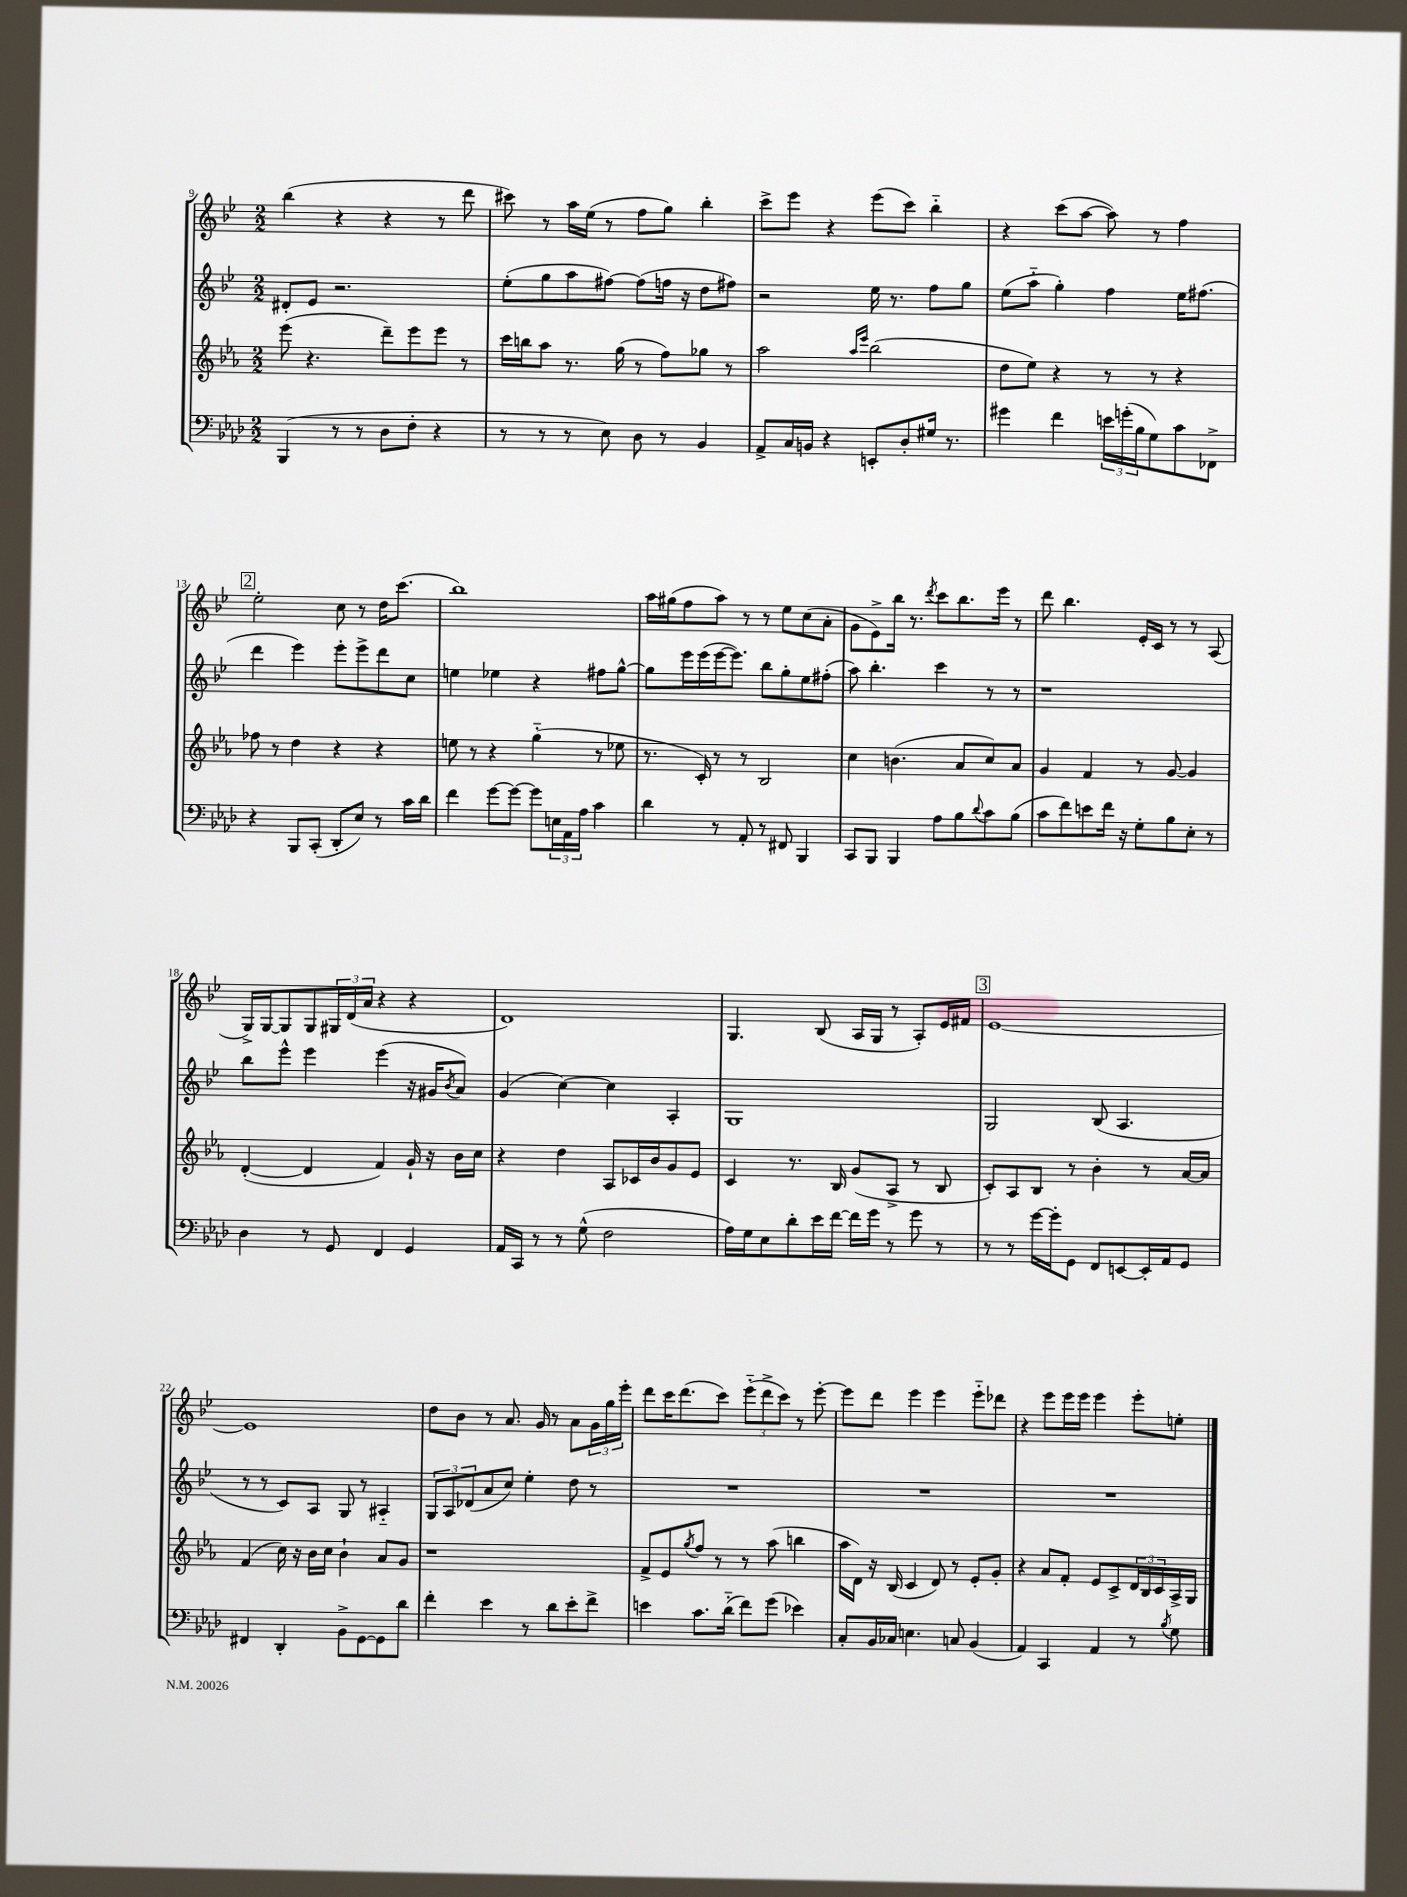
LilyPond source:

<<
\new StaffGroup <<
\new Staff = "s0" {
    \clef treble \key bes \major \numericTimeSignature \time 2/2
    bes''4( r4 r4 r8 d'''8 |
    cis'''8) r8 a''16 ees''16( r8 f''8 g''8) bes''4-. |
    c'''8-> ees'''8 r4 ees'''8( c'''8) bes''4-_ |
    r4 c'''8( a''8~ a''8) r8 f''4 |
    \mark \markup { \box "2" } ees''2-. c''8 r8 d''16 c'''8.( |
    bes''1) |
    a''16 gis''16( f''8 a''8) r8 r8 ees''8 c''8( a'8-. |
    g'8 ees'8->) bes''16 r8. \acciaccatura { d'''8 } c'''8 bes''8. ees'''16 r8 |
    d'''8 bes''4. ees'16-. c'16 r8 r8 a8( |
    g16->) g16~ g8 g8 \tuplet 3/2 { gis16 d'16( a'16 } r4 r4 |
    d'1) |
    g4. bes8( a16 g16 r8 a8-.) ees'16 fis'16 |
    \mark \markup { \box "3" } ees'1~ |
    ees'1 |
    d''8 bes'8 r8 a'8. g'16 r8 a'8 \tuplet 3/2 { g'16 g''16 ees'''16-. } |
    d'''8 c'''16 d'''8.( c'''8) \tuplet 3/2 { ees'''8-_( d'''8-> c'''8) } r8 ees'''8~-. |
    ees'''8 d'''8 ees'''4 ees'''4 ees'''8-_ des'''8 |
    r4 ees'''8 ees'''16 ees'''16 ees'''4 ees'''8-. e''8-. \bar "|." |
}
\new Staff = "s1" {
    \clef treble \key bes \major \numericTimeSignature \time 2/2
    dis'8-. ees'8 r2. |
    ees''8-.( g''8 a''8 fis''8~) fis''8( f''16 r16 d''8 fis''8) |
    r2 ees''16 r8. f''8 g''8 |
    ees''8( a''8-_ g''4-.) f''4 ees''16 fis''8.( |
    \mark \markup { \box "2" } d'''4 ees'''4) ees'''8-. ees'''8-> d'''8 c''8 |
    e''4 ees''4 r4 fis''8 g''8~-^ |
    g''8 ees'''16 ees'''16( ees'''16~ ees'''8.) bes''8 g''8-. ees''8 fis''8-.( |
    a''8) bes''4.-. c'''4 r8 r8 |
    r1 |
    bes''8 ees'''8-^ ees'''4 ees'''4( r16 gis'16 \acciaccatura { bes'8 } a'8) |
    g'4( c''4~) c''4 a4-. |
    g1 |
    \mark \markup { \box "3" } g2 bes8( a4. |
    r8 r8 c'8) a8 g8 r8 ais4-_ |
    \tuplet 3/2 { g8 a8 des'8( } a'8 c''8) ees''4-. d''8 r8 |
    R1 |
    R1 |
    R1 \bar "|." |
}
\new Staff = "s2" {
    \clef treble \key ees \major \numericTimeSignature \time 2/2
    ees'''8( r4. d'''8--) ees'''8 ees'''8 r8 |
    c'''16 b''16 aes''8 r8. g''16( r8 f''8) ges''8 r8 |
    aes''2 \grace { aes''16 ees'''16 } bes''2( |
    d''8 ees''8) r4 r8 r8 r4 |
    \mark \markup { \box "2" } fes''8 r8 d''4 r4 r4 |
    e''8 r8 r4 g''4-_( r8 ees''8 |
    r8. c'16-.) r8 r8 bes2 |
    c''4 b'4.( aes'8 c''8) aes'8 |
    g'4 f'4 r8 g'8~ g'4 |
    d'4~-.( d'4 f'4) g'16-! r16 bes'16 c''16 |
    r4 d''4 aes8 ces'16 bes'16 g'8 ees'8 |
    c'4 r8. bes16 g'8( aes8-> r8 bes8 |
    \mark \markup { \box "3" } c'8-.) aes8 bes8 r8 bes'4-. r8 aes'16~ aes'16 |
    f'4( c''16) r16 bes'16 c''16 bes'4-! aes'8 g'8 |
    r1 |
    f'8-> ees'8 \acciaccatura { g''8 } f''8 r8 r8 aes''8( b''4 |
    aes''16 d'16) r16 bes16( c'4 d'8) r8 ees'8-. g'8-. |
    r4 aes'8 f'8-. ees'8 c'8-> \tuplet 3/2 { d'16 bes16 c'16 } aes16-> g16 \bar "|." |
}
\new Staff = "s3" {
    \clef bass \key aes \major \numericTimeSignature \time 2/2
    bes,,4( r8 r8 des8 f8-. r4 |
    r8 r8 r8 ees8) des8 r8 bes,4 |
    aes,8-> c16 b,16 r4 e,8-. des8-. gis16 r8. |
    gis'4 f'4 \tuplet 3/2 { e'16 g'16-.( bes16 } g8) c'8 fes,8-> |
    \mark \markup { \box "2" } r4 bes,,8 c,8-.( des,8-. ees8) r8 c'16 des'16 |
    f'4 g'8~ g'8~ g'8 \tuplet 3/2 { e16 aes,16 aes16 } c'4 |
    des'4 r8 aes,8-. r8 fis,8 bes,,4 |
    c,8 bes,,8 bes,,4 aes8 bes8 \appoggiatura { des'8 } c'8 bes8( |
    c'8 f'8) e'8 f'16 r16 g8-. bes8 ees8-. r8 |
    des4 r8 g,8 f,4 g,4 |
    aes,16 c,16 r8 r8 g8-^( f2 |
    aes16) g16 ees8 des'8-. ees'16 f'16~ f'16 g'16 r8 g'8 r8 |
    \mark \markup { \box "3" } r8 r8 g'16~ g'16-. g,8 f,8 e,8~ e,16-. aes,16 g,8 |
    fis,4 des,4-. bes,8-> g,8~ g,8 des'8 |
    f'4-. ees'4 r8 des'8 ees'8-. f'8-> |
    e'4 c'8. des'16-_( f'8) g'8( ees'4) |
    c8-. bes,16 ces16 e4. c8 bes,4( |
    aes,4) c,4 aes,4 r8 \acciaccatura { bes8 } g8 \bar "|." |
}
>>
>>
\layout { \context { \Score currentBarNumber = #9 } }
